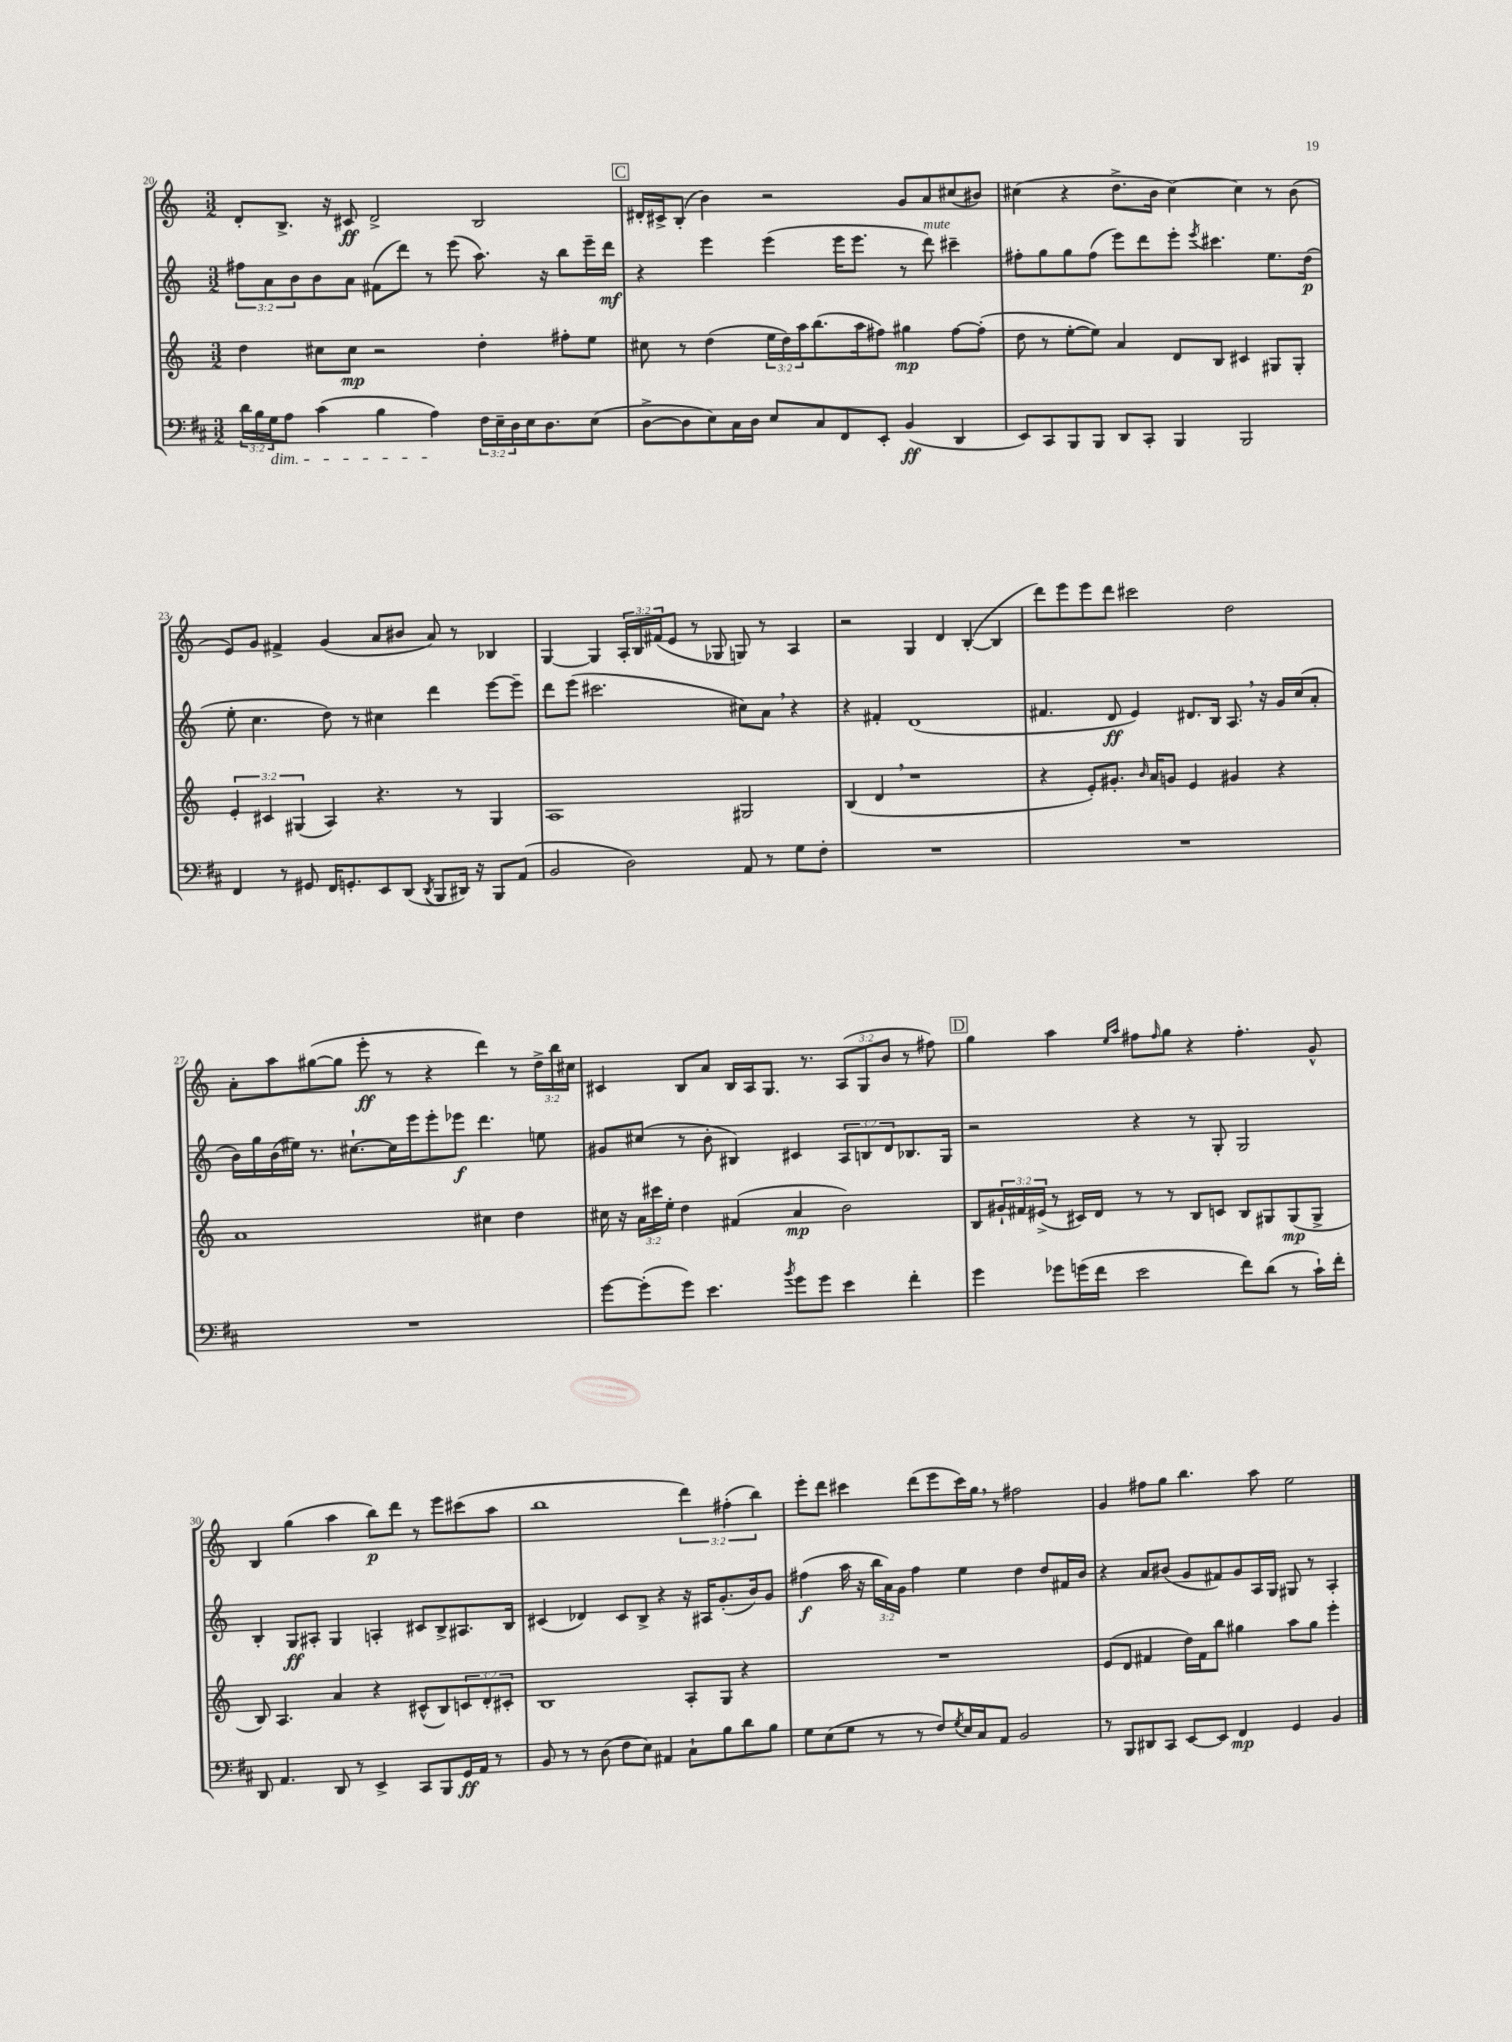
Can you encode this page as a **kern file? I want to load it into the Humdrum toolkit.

**kern	**dynam	**kern	**dynam	**kern	**dynam	**kern	**dynam
*part4	*part4	*part3	*part3	*part2	*part2	*part1	*part1
*staff4	*staff4	*staff3	*staff3	*staff2	*staff2	*staff1	*staff1
*clefF4	*	*clefG2	*	*clefG2	*	*clefG2	*
*k[f#c#]	*	*k[]	*	*k[]	*	*k[]	*
*M3/2	*	*M3/2	*	*M3/2	*	*M3/2	*
=20	=20	=20	=20	=20	=20	=20	=20
24d\LL	.	4dd\	.	12ff#X\L	.	8d'/L	.
24B\	.	.	.	.	.	.	.
!LO:TX:b:i:t=dim.	!	!	!	!	!	!	!
24G\J	.	.	.	12a\	.	.	.
8A\J	.	.	.	.	.	8.B^/J	.
.	.	.	.	12b\	.	.	.
(4c#\	.	8cc#X\L	.	8b\	.	.	.
.	.	.	.	.	.	16r	.
.	.	8cc#\J	mp	8a\J	.	8c#X/	ff
4B\	.	2r	.	(8f#X\L	.	2d^/	.
.	.	.	.	8ddd\J)	.	.	.
4A\)	.	.	.	8r	.	.	.
.	.	.	.	(8eee\	.	.	.
24F#\LL	.	4dd'\	.	8.aa\)	.	2B/	.
24E~\	.	.	.	.	.	.	.
24D\	.	.	.	.	.	.	.
16E\J	.	.	.	.	.	.	.
8.D\	.	.	.	16r	.	.	.
.	.	8ff#X'\L	.	8bb\L	.	.	.
(8E\J	.	8ee\J	.	16eee~\L	.	.	.
.	.	.	.	16ddd\JJ	mf	.	.
!!LO:REH:place=s1:t=C
=21	=21	=21	=21	=21	=21	=21	=21
[8D^\L	.	8cc#X\	.	4r	.	16d#X'/LL	.
.	.	.	.	.	.	16c#X^/J	.
8D\]	.	8r	.	.	.	(8B'/J	.
8E\)	.	(4dd\	.	4eee\	.	4b\)	.
16C#\L	.	.	.	.	.	.	.
16D\JJ	.	.	.	.	.	.	.
8E/L	.	24ee\LL	.	(4eee\	.	2r	.
.	.	24dd\)	.	.	.	.	.
.	.	24aa\J	.	.	.	.	.
8C#/	.	(8.bb\	.	.	.	.	.
8FF#/	.	.	.	16eee\KL	.	.	.
.	.	16aa\k	.	8.eee\J	.	.	.
8EE'/J	.	8ff#X\J)	.	.	.	.	.
(4BB/	ff	4gg#X\	mp	8r	.	8g/L	.
!	!	!	!	!LO:TX:a:i:t=mute	!	!	!
.	.	.	.	8ddd\)	.	8a/	.
4DD/	.	[8ff#\L	.	4ccc#X~\	.	(8cc#X/	.
.	.	(8ff#'\J]	.	.	.	8b#X/J)	.
=22	=22	=22	=22	=22	=22	=22	=22
8EE/L)	.	8dd\	.	8ff#X'\L	.	(4cc#X\	.
8CC#/	.	8r	.	8gg\	.	.	.
8BBB/	.	[8ee'\L	.	8gg\	.	4r	.
8BBB/J	.	8ee\J])	.	(8ff#\J	.	.	.
8DD/L	.	4a/	.	8eee\L)	.	8.dd^\L	.
8CC#'/J	.	.	.	8ddd\	.	.	.
.	.	.	.	.	.	16b\Jk	.
4BBB/	.	8d/L	.	8eee'\J	.	[4cc#\)	.
.	.	.	.	8qeee/	.	.	.
.	.	8B/J	.	4.ccc#X\	.	.	.
2BBB/	.	4c#X/	.	.	.	4cc#\]	.
.	.	8G#X/L	.	8.ee\L	.	8r	.
.	.	8G#'/J	.	.	.	(8b\	.
.	.	.	.	(16dd\Jk	p	.	.
!!LO:LB:g=z
=23	=23	=23	=23	=23	=23	=23	=23
4FF#/	.	6e'/	.	8ee'\	.	8e/L)	.
.	.	.	.	4.cc\	.	8g/J	.
.	.	6c#X/	.	.	.	.	.
8r	.	.	.	.	.	4f#X^/	.
.	.	(6G#X/	.	.	.	.	.
8GG#X/	.	.	.	.	.	.	.
16FF#/KL	.	4A/)	.	8dd\)	.	(4g/	.
8.GGn'/	.	.	.	.	.	.	.
.	.	.	.	8r	.	.	.
8EE/	.	4.r	.	4cc#X\	.	8a/L	.
(8DD/J	.	.	.	.	.	8b#X/J	.
8qDD/	.	.	.	.	.	.	.
8BBB/L	.	.	.	4ddd\	.	8a/)	.
16DD#X/Jk)	.	8r	.	.	.	8r	.
16r	.	.	.	.	.	.	.
8BBB/L	.	4G#/	.	[8eee\L	.	4B-X/	.
(8AA/J	.	.	.	8eee~\J]	.	.	.
=24	=24	=24	=24	=24	=24	=24	=24
2BB/	.	1A	.	8ddd\L	.	[4G/	.
.	.	.	.	(8eee\J	.	.	.
.	.	.	.	2.ccc#X\	.	4G/]	.
2D\)	.	.	.	.	.	24A'/LL	.
.	.	.	.	.	.	24B/	.
.	.	.	.	.	.	(24f#X/J	.
.	.	.	.	.	.	8e/J	.
.	.	.	.	.	.	8r	.
.	.	.	.	.	.	8G-X/	.
8AA/	.	2G#X/	.	8cc#X\L)	.	8Gn/)	.
8r	.	.	.	8a,\J	.	8r	.
8G\L	.	.	.	4r	.	4A/	.
8F#'\J	.	.	.	.	.	.	.
=25	=25	=25	=25	=25	=25	=25	=25
1.r	.	(4B/	.	4r	.	2r	.
.	.	4d,/	.	4f#X'/	.	.	.
.	.	1r	.	(1d	.	4G/	.
.	.	.	.	.	.	4d/	.
.	.	.	.	.	.	([4B'/	.
.	.	.	.	.	.	4B/]	.
=26	=26	=26	=26	=26	=26	=26	=26
1.r	.	4r	.	4.f#X/	.	8ddd\L)	.
.	.	.	.	.	.	8eee\	.
.	.	8e'/L)	.	.	.	8eee\	.
.	.	8.g#X'/J	.	8d/	ff	8ddd\J	.
.	.	.	.	4e/)	.	2ccc#X\	.
.	.	16qqb/	.	.	.	.	.
.	.	16a/KL	.	.	.	.	.
.	.	8gn/J	.	.	.	.	.
.	.	4e/	.	8.d#X/L	.	.	.
.	.	.	.	16B/Jk	.	.	.
.	.	4g#X/	.	8.A,/	.	2dd\	.
.	.	.	.	16r	.	.	.
.	.	4r	.	16g/LL	.	.	.
.	.	.	.	(16cc/J	.	.	.
.	.	.	.	8a'/J	.	.	.
!!LO:LB:g=z
=27	=27	=27	=27	=27	=27	=27	=27
1.r	.	1a	.	16b\LL)	.	8a'\L	.
.	.	.	.	16gg\	.	.	.
.	.	.	.	(16b\	.	8aa\	.
.	.	.	.	16ee#X\JJ)	.	.	.
.	.	.	.	8.r	.	([8gg#X\	.
.	.	.	.	.	.	8gg#\J]	.
.	.	.	.	[8.cc#X`\L	.	.	.
.	.	.	.	.	.	8eee'\	ff
.	.	.	.	16cc#\L]	.	8r	.
.	.	.	.	16eee\J	.	.	.
.	.	.	.	8eee'\	.	4r	.
.	.	.	.	8eee-X\J	f	.	.
.	.	4cc#X\	.	4.ddd\	.	4ddd\)	.
.	.	4dd\	.	.	.	8r	.
.	.	.	.	8een\	.	24dd^\LL	.
.	.	.	.	.	.	24bb\	.
.	.	.	.	.	.	24cc#X\JJ	.
=28	=28	=28	=28	=28	=28	=28	=28
[8g\L	.	16cc#X\	.	8g#X/L	.	4c#X/	.
.	.	16r	.	.	.	.	.
(8g'\]	.	24a\LL	.	(8cc#X/J	.	.	.
.	.	24ccc#X\	.	.	.	.	.
.	.	24ee'\JJ	.	.	.	.	.
8g\J)	.	4dd\	.	8r	.	8B/L	.
4.e\	.	.	.	8b'\	.	8a/J	.
.	.	(4f#X/	.	4B#X/)	.	16B/LL	.
.	.	.	.	.	.	16A/J	.
.	.	.	.	.	.	8.G/J	.
8qb/	.	.	.	.	.	.	.
8g\L	.	4a/	mp	4c#X/	.	.	.
.	.	.	.	.	.	8.r	.
8g\J	.	.	.	.	.	.	.
4e\	.	2b\)	.	12A/L	.	(12A/L	.
.	.	.	.	12Bn/	.	12G/	.
.	.	.	.	12d/	.	12b/J	.
4f#'\	.	.	.	8.B-X/	.	8r	.
.	.	.	.	.	.	8ff#X\)	.
.	.	.	.	16G/Jk	.	.	.
!!LO:REH:place=s1:t=D
=29	=29	=29	=29	=29	=29	=29	=29
4g\	.	8B/L	.	2r	.	4gg\	.
.	.	24g#X`/L	.	.	.	.	.
.	.	24f#X/	.	.	.	.	.
.	.	(24e#X^/JJ	.	.	.	.	.
8g-X\L	.	8r	.	.	.	4aa\	.
(16gn\L	.	16c#X/LL)	.	.	.	.	.
16f#\JJ	.	16d/JJ	.	.	.	.	.
.	.	.	.	.	.	16qqee/LL	.
.	.	.	.	.	.	16qqaa/JJ	.
2e\	.	8r	.	4r	.	8ff#X\L	.
.	.	.	.	.	.	16qqff#/	.
.	.	8r	.	.	.	8gg\J	.
.	.	8B/L	.	8r	.	4r	.
.	.	8cn/J	.	8G'/	.	.	.
8f#\L)	.	8B/L	.	2G/	.	4.ff#'\	.
(8d\J	.	8G#X/	.	.	.	.	.
8r	.	(8G#/	mp	.	.	.	.
16c#`\LL)	.	8G#^/J	.	.	.	8g^^/	.
16f#'\JJ	.	.	.	.	.	.	.
!!LO:LB:g=z
=30	=30	=30	=30	=30	=30	=30	=30
8DD/	.	8B/)	.	4B'/	.	4B/	.
4.AA/	.	4.A/	.	.	.	.	.
.	.	.	.	8G/L	ff	(4gg\	.
.	.	.	.	8A#X'/J	.	.	.
8DD/	.	4a/	.	4G/	.	4aa\	.
8r	.	.	.	.	.	.	.
4EE^/	.	4r	.	4An'/	.	8bb\L)	p
.	.	.	.	.	.	8ddd\J	.
8CC#/L	.	(8c#X^^/L	.	8c#X/L	.	8r	.
8BBB/	.	8B/)	.	8B^/	.	8eee\L	.
16GG/L	ff	12cn/	.	8.A#X/	.	(8ccc#X\	.
16AA/JJ	.	.	.	.	.	.	.
.	.	12d'/	.	.	.	.	.
8r	.	.	.	.	.	8aa\J	.
.	.	12c#X'/J	.	.	.	.	.
.	.	.	.	16B/Jk	.	.	.
=31	=31	=31	=31	=31	=31	=31	=31
8BB/	.	1B	.	(4c#X/	.	1bb	.
8r	.	.	.	.	.	.	.
8r	.	.	.	4d-X/)	.	.	.
(8D\	.	.	.	.	.	.	.
8F#\L	.	.	.	8c#/L	.	.	.
8E\J)	.	.	.	8B^/J	.	.	.
4AA#X/	.	.	.	4r	.	.	.
8C#`\L	.	8A'/L	.	16r	.	6ddd\)	.
.	.	.	.	16A#X/KL	.	.	.
8B\	.	8G/J	.	(8.g'/	.	.	.
.	.	.	.	.	.	(6ff#X'\	.
8d\	.	4r	.	.	.	.	.
.	.	.	.	16b/k)	.	.	.
.	.	.	.	.	.	6bb\)	.
8B\J	.	.	.	8g/J	.	.	.
=32	=32	=32	=32	=32	=32	=32	=32
8G\L	.	1.r	.	(4ff#X\	f	8eee'\L	.
(8E\	.	.	.	.	.	8ddd\J	.
8G\J	.	.	.	16aa\	.	4ccc#X\	.
.	.	.	.	16r	.	.	.
8r	.	.	.	24bb\LL	.	.	.
.	.	.	.	24a\)	.	.	.
.	.	.	.	24g\JJ	.	.	.
8r	.	.	.	4ff#\	.	(8ddd\L	.
8F#/L)	.	.	.	.	.	8eee\	.
8qG/	.	.	.	.	.	.	.
16E/L	.	.	.	4ee\	.	16ccc#\L)	.
16C#/J	.	.	.	.	.	16gg,\JJ	.
8AA/J	.	.	.	.	.	8r	.
2BB/	.	.	.	4dd\	.	2ff#X\	.
.	.	.	.	8dd/L	.	.	.
.	.	.	.	16f#X/L	.	.	.
.	.	.	.	16b/JJ	.	.	.
=33	=33	=33	=33	=33	=33	=33	=33
8r	.	(8e/L	.	4r	.	4g/	.
8BBB/L	.	8d/J	.	.	.	.	.
8DD#X/	.	4f#X/	.	8a/L	.	8ff#X\L	.
8CC#/J	.	.	.	(8b#X/J	.	8gg\J	.
[8EE/L	.	16dd\LL)	.	8g/L	.	4.bb\	.
.	.	16f#\J	.	.	.	.	.
8EE/J]	.	8bb\J	.	8f#X/)	.	.	.
4FF#/	mp	4gg#X\	.	8g/	.	.	.
.	.	.	.	16A/L	.	8aa\	.
.	.	.	.	16G/JJ	.	.	.
4GG/	.	8aa\L	.	8G#X/	.	2ee\	.
.	.	8gg#\J	.	8r	.	.	.
4BB/	.	4eee'\	.	4A'/	.	.	.
==	==	==	==	==	==	==	==
*-	*-	*-	*-	*-	*-	*-	*-
